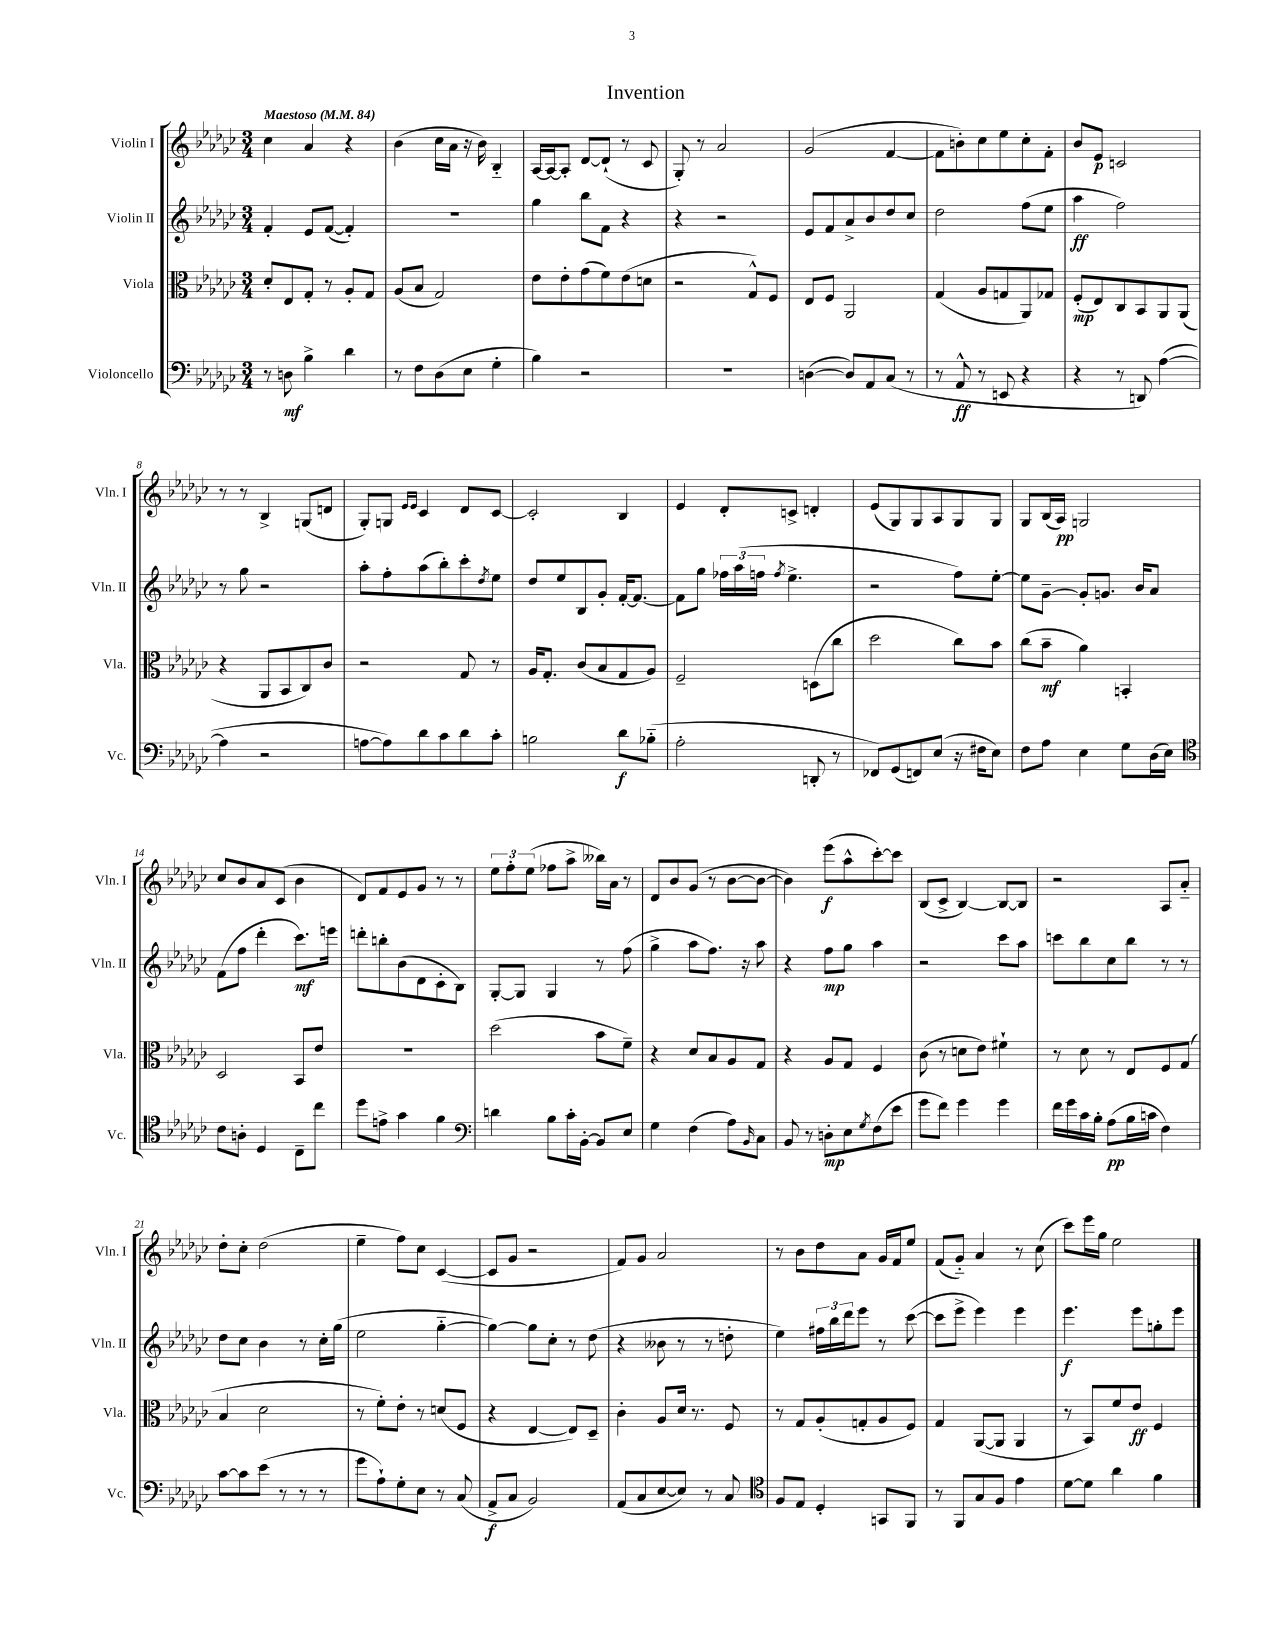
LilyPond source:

\header { title = "Invention" }
<<
\new StaffGroup <<
\new Staff = "s0" \with { instrumentName = "Violin I" shortInstrumentName = "Vln. I" } {
    \clef treble \key ges \major \numericTimeSignature \time 3/4 \tempo "Maestoso" 4 = 84
    ces''4 aes'4 r4 |
    bes'4( ces''16 aes'16 r16 bes'16) bes4-_ |
    aes16~ aes16~ aes8-. des'8~ des'8-!( r8 ces'8 |
    ges8-.) r8 aes'2 |
    ges'2( f'4~ |
    f'8 b'8-.) ces''8 ees''8 ces''8-. f'8-. |
    bes'8 ees'8\p c'2 |
    r8 r8 bes4-> g8( d'8 |
    ges8-.) g8 \grace { ees'16 ees'16 } ces'4 des'8 ces'8~ |
    ces'2-. bes4 |
    ees'4 des'8-. c'8-> d'4-. |
    ees'8( ges8) ges8 aes8 ges8 ges8 |
    ges8 bes16( aes16\pp) g2 |
    ces''8 bes'8 aes'8 ces'8( bes'4 |
    des'8) f'8 ees'8 ges'8 r8 r8 |
    \tuplet 3/2 { ees''8 f''8-. ees''8( } fes''8 aes''8-> beses''16) aes'16 r8 |
    des'8 bes'8 ges'8( r8 bes'8~ bes'8~ |
    bes'4) ees'''8\f( aes''8-^ ces'''8~-.) ces'''8 |
    bes8( ces'8-> bes4~) bes8~ bes8 |
    r2 aes8 aes'8-_ |
    des''8-. ces''8-. des''2( |
    ees''4-- f''8) ces''8 ces'4~( |
    ces'8 ges'8 r2 |
    f'8) ges'8 aes'2 |
    r8 bes'8 des''8 aes'8 ges'16 f'16 ees''8 |
    f'8( ges'8-_) aes'4 r8 ces''8( |
    ces'''8) ees'''16 ges''16 ees''2 \bar "|." |
}
\new Staff = "s1" \with { instrumentName = "Violin II" shortInstrumentName = "Vln. II" } {
    \clef treble \key ges \major \numericTimeSignature \time 3/4
    f'4-. ees'8 f'8~( f'4-.) |
    R2. |
    ges''4 bes''8 f'8 r4 |
    r4 r2 |
    ees'8 f'8 aes'8-> bes'8 des''8 ces''8 |
    des''2 f''8( ees''8 |
    aes''4\ff f''2) |
    r8 ges''8 r2 |
    aes''8-. f''8-. aes''8( bes''8-.) ces'''8-. \acciaccatura { des''8 } ees''8 |
    des''8 ees''8 bes8 ges'8-. f'16~-. f'8.~ |
    f'8 ges''8 \tuplet 3/2 { fes''16 aes''16( f''16 } \acciaccatura { f''8 } ees''4.-> |
    r2 f''8) ees''8~-. |
    ees''8 ges'8~-- ges'8-. g'8. bes'16 aes'8 |
    f'8( f''8 des'''4-. ces'''8.\mf) e'''16 |
    d'''8-. b''8-. bes'8( des'8 ces'8-. bes8) |
    ges8~-. ges8 ges4 r8 f''8( |
    ges''4-> aes''8 f''8.) r16 aes''8 |
    r4 f''8\mp ges''8 aes''4 |
    r2 ces'''8 aes''8 |
    c'''8 bes''8 ces''8 bes''8 r8 r8 |
    des''8 ces''8 bes'4 r8 ces''16-. ges''16( |
    ees''2 ges''4~-_ |
    ges''4~) ges''8 ces''8-. r8 des''8( |
    r4 beses'8 r8 r8 d''8-. |
    ees''4) \tuplet 3/2 { fis''16 bes''16 des'''16 } ees'''8 r8 ces'''8~( |
    ces'''8 ees'''8-> ees'''4) ees'''4 |
    ees'''4.\f ees'''8 g''8-. ees'''8 \bar "|." |
}
\new Staff = "s2" \with { instrumentName = "Viola" shortInstrumentName = "Vla." } {
    \clef alto \key ges \major \numericTimeSignature \time 3/4
    des'8-. ees8 ges8-. r8 aes8-. ges8 |
    aes8( bes8 ges2) |
    ees'8 ees'8-. ges'8( f'8) ees'8( d'8 |
    r2 ges8-^) f8 |
    ees8 f8 aes,2 |
    ges4( aes8 g8 aes,8) ges8 |
    f8-.\mp( ees8) ces8 bes,8 aes,8 aes,8( |
    r4 aes,8 bes,8 ces8) ces'8 |
    r2 ges8 r8 |
    aes16 ges8.-. ces'8( bes8 ges8 aes8) |
    f2-- d8( ces''8 |
    des''2 ces''8) bes'8 |
    ces''8( bes'8--\mf aes'4) b,4-. |
    des2 bes,8 ees'8 |
    R2. |
    des''2( bes'8 f'8--) |
    r4 des'8 bes8 aes8 ges8 |
    r4 aes8 ges8 f4 |
    ces'8( r8 d'8 ees'8) fis'4-! |
    r8 des'8 r8 ees8 f8 ges8( |
    bes4 des'2 |
    r8 f'8-.) ees'8-. r8 d'8( f8 |
    r4 ees4~ ees8) des8-- |
    ces'4-. aes8 des'16 r8. f8 |
    r8 ges8 aes8-.( g8-. aes8 f8) |
    ges4 aes,8~( aes,8 aes,4 |
    r8 bes,8) f'8 ees'8\ff f4 \bar "|." |
}
\new Staff = "s3" \with { instrumentName = "Violoncello" shortInstrumentName = "Vc." } {
    \clef bass \key ges \major \numericTimeSignature \time 3/4
    r8 d8\mf bes4-> des'4 |
    r8 f8 des8( ees8 ges4-. |
    bes4) r2 |
    R2. |
    d4~( d8) aes,8 ces8( r8 |
    r8 aes,8-^\ff r8 e,8 r4 |
    r4 r8 d,8) aes4~( |
    aes4 r2 |
    a8~ a8) des'8 ces'8 des'8 ces'8-. |
    b2 des'8\f bes8-_( |
    aes2-. d,8-. r8 |
    fes,8) ges,8( f,8) ees8( r16 fis16 ees8) |
    f8 aes8 ees4 ges8 des16( ees16) |
    \clef tenor ces'8 a8-. des4 ces8-- ces''8 |
    des''8 e'8-> ges'4 f'4 |
    \clef bass d'4 bes8 ces'16-. bes,16~-. bes,8 ees8 |
    ges4 f4( aes8) \grace { bes,16 } ces8 |
    bes,8 r8 d8-.\mp ees8 \acciaccatura { ges8 } f8( ees'8 |
    ges'8 f'8) ges'4 ges'4 |
    f'16 ges'16 ces'16 bes16-. aes8\pp( bes16 c'16 f4) |
    ces'8~ ces'8 ees'8( r8 r8 r8 |
    ges'8 aes8-!) ges8-. ees8 r8 ces8( |
    aes,8->\f ces8 bes,2) |
    aes,8( ces8 ees8~ ees8) r8 ces8 |
    \clef tenor f8 ees8 des4-. g,8 f,8 |
    r8 f,8 ges8 f8 ees'4 |
    des'8~ des'8 aes'4 f'4 \bar "|." |
}
>>
>>
